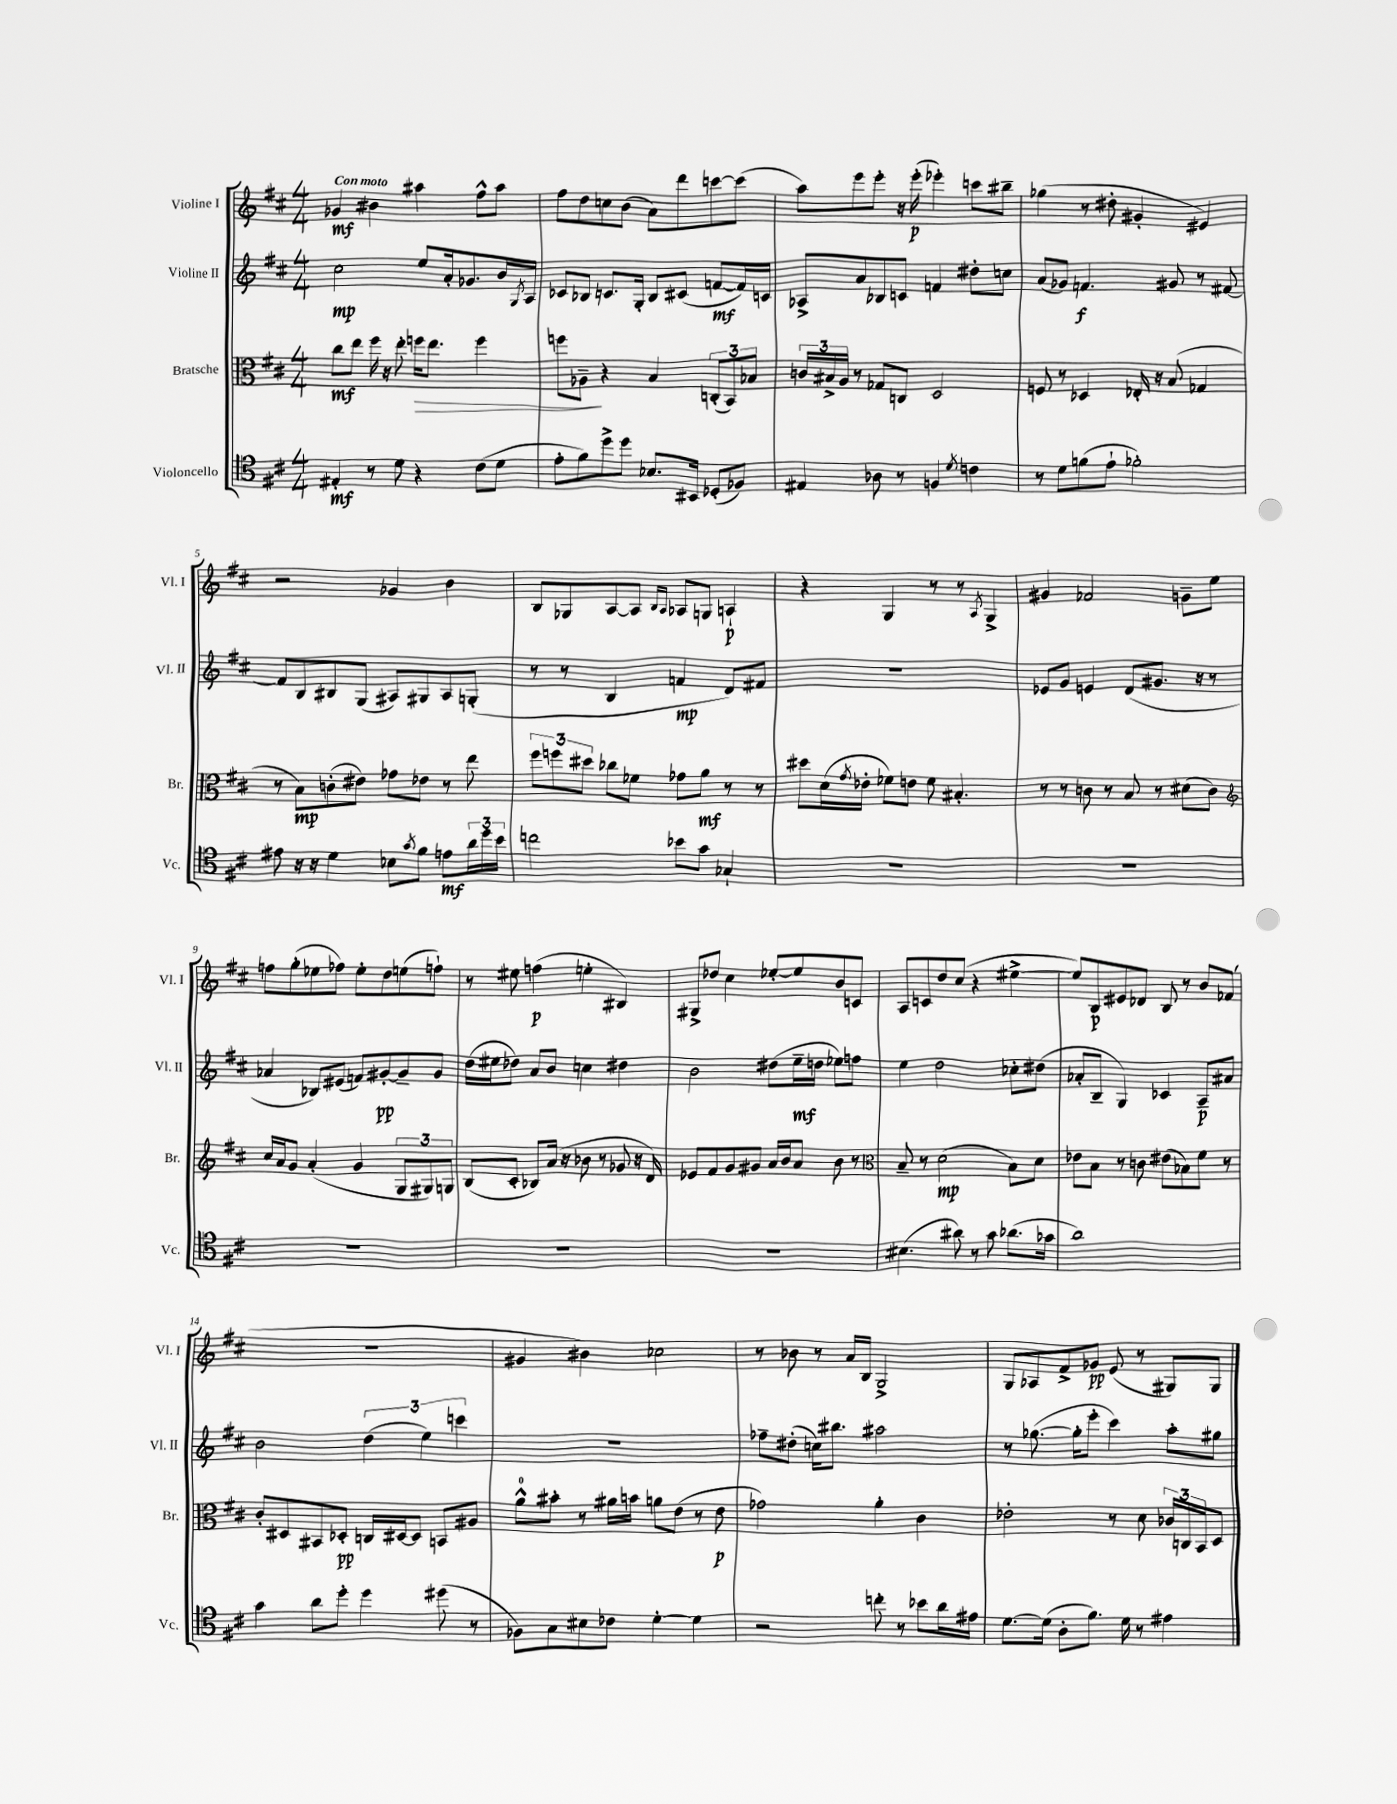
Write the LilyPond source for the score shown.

<<
\new StaffGroup <<
\new Staff = "s0" \with { instrumentName = "Violine I" shortInstrumentName = "Vl. I" } {
    \clef treble \key d \major \numericTimeSignature \time 4/4 \tempo "Con moto"
    ges'4\mf bis'4 ais''4 fis''8-^ ais''8 |
    fis''8 d''8 c''8 b'8( a'8) d'''8 c'''8~ c'''8( |
    a''8) e'''8 e'''8-. r16 e'''16-.\p( ees'''4-.) c'''8 bis''8-- |
    ges''4( r8 dis''8-. gis'4-. eis'4) |
    r2 ges'4 b'4 |
    b8 ges8 a8~ a8 \grace { b16 a16 } aes8 g8 a4-!\p |
    r4 g4 r8 r8 \acciaccatura { a8 } g4-> |
    gis'4 fes'2 g'8-- e''8 |
    f''8 g''8-.( ees''8 fes''8) ees''8-. d''8 e''8( f''8-!) |
    r8 eis''8 f''4\p( e''4-. bis4) |
    gis8-> des''8 cis''4 ees''8~-. ees''8 b'8 c'8 |
    a8 c'8 d''8 cis''8( r4 eis''4~-> |
    eis''8) b8\p eis'8 des'8 b8 r8 b'8 fes'8( |
    r1 |
    gis'4 bis'4) ces''2 |
    r8 bes'8 r8 a'16 b16 g2-> |
    g8 aes8 fis'8-> ges'8\pp e'8( r8 gis8) gis8 \bar "|." |
}
\new Staff = "s1" \with { instrumentName = "Violine II" shortInstrumentName = "Vl. II" } {
    \clef treble \key d \major \numericTimeSignature \time 4/4
    cis''2\mp e''8 a'16-. ges'8. b'16 \acciaccatura { g8 } a16 |
    ces'8 bes8 c'8. g16-. bes8 cis'8( f'8~\mf f'16) c'16 |
    aes8-> a'8 bes8 c'8 f'4 dis''8-. c''8 |
    a'8( ges'8) f'4.\f gis'8 r8 fis'8~ |
    fis'8 b8 bis8 g8( ais8) gis8 ais8 g8-.( |
    r8 r8 b4 f'4\mp d'8) fis'8 |
    R1 |
    ees'8 g'8 e'4 d'8( gis'8. r16 r8 |
    aes'4 bes8) eis'8( f'8) gis'8~-.\pp gis'8-- gis'8 |
    d''16( eis''16 des''8) a'8 b'8 c''4 dis''4 |
    b'2 dis''8( e''16--\mf d''16 ees''8) f''8 |
    e''4 d''2 ces''8-. dis''8( |
    aes'8-. b8-- g4) ces'4 a8--\p ais'8 |
    b'2 \tuplet 3/2 { d''4( e''4) c'''4 } |
    R1 |
    fes''8-- dis''8-.( c''16) bis''8. ais''2 |
    r8 ges''8.~( ges''16-. e'''8-. cis'''4) a''8-. gis''8 \bar "|." |
}
\new Staff = "s2" \with { instrumentName = "Bratsche" shortInstrumentName = "Br." } {
    \clef alto \key d \major \numericTimeSignature \time 4/4
    cis''8\mf e''8 fis''16 r16 e''8-. f''16\> e''8. f''4 |
    f''8 aes8--\! r4 b4 \tuplet 3/2 { c8-.( b,8) bes8 } |
    \tuplet 3/2 { c'16 bis16-> a16 } r8 ges8 c8 d2 |
    f8 r8 des4 ees16-. r16 b8( ges4 |
    r8 b8\mp) c'8-.( eis'8) ges'8 ees'8 r8 e''8 |
    \tuplet 3/2 { fis''8 f''8 dis''8 } ces''8 fes'8 ges'8 a'8\mf r8 r8 |
    dis''8 d'16( \acciaccatura { g'8 } ees'16-. fes'8) e'8 fes'8 bis4.-. |
    r8 r8 c'8 r8 b8 r8 dis'8( c'8) |
    \clef treble cis''16 a'16 g'8 a'4-.( g'4 \tuplet 3/2 { g8 gis8) g8 } |
    b8( cis'8-. bes8) a'16( r16 bes'8 r8 ges'8 r16 d'16) |
    ees'8 fis'8 g'8 gis'8 a'16 b'16 a'8 b'8 r8 |
    \clef alto b8-- r8 d'2\mp( b8) d'8 |
    ees'8 b8 r8 c'8 eis'8( bes8) fis'8 r8 |
    cis'8-. dis8 bis,8 des8-.\pp c16 dis16~ dis8 b,8 ais8 |
    a'8-0-^ bis'8-. r8 ais'16 b'16 a'8 e'8( r8 e'8\p |
    ges'2) a'4-. cis'4 |
    ees'2-. r8 d'8 \tuplet 3/2 { ces'16 c16 b,16 } d8 \bar "|." |
}
\new Staff = "s3" \with { instrumentName = "Violoncello" shortInstrumentName = "Vc." } {
    \clef tenor \key d \major \numericTimeSignature \time 4/4
    eis4-.\mf r8 d'8 r4 cis'8( d'8 |
    e'8-. fis'8) d''8-> d''8 bes8. bis,16 des8-.( fes8) |
    eis4 aes8 r8 f4 \acciaccatura { d'8 } c'4 |
    r8 d'8 f'8( e'8-! fes'2-.) |
    eis'8 r16 r16 d'4 bes8 \acciaccatura { g'8 } fis'8 e'8\mf \tuplet 3/2 { a'16 d''16 b'16 } |
    c''2 bes'8 g'8 ges4-! |
    r1 |
    R1 |
    R1 |
    R1 |
    R1 |
    bis4.( ais'8) r8 g'8 aes'8.( ges'16 |
    a'1) |
    g'4 a'8 d''8-. d''4 dis''8( r8 |
    fes8) g8 bis8 ces'8 d'4~-. d'4 |
    r2 c''8-. r8 bes'8 a'16 eis'16 |
    d'8.~ d'16( a8-. fis'8.) d'16 r8 eis'4 \bar "|." |
}
>>
>>
